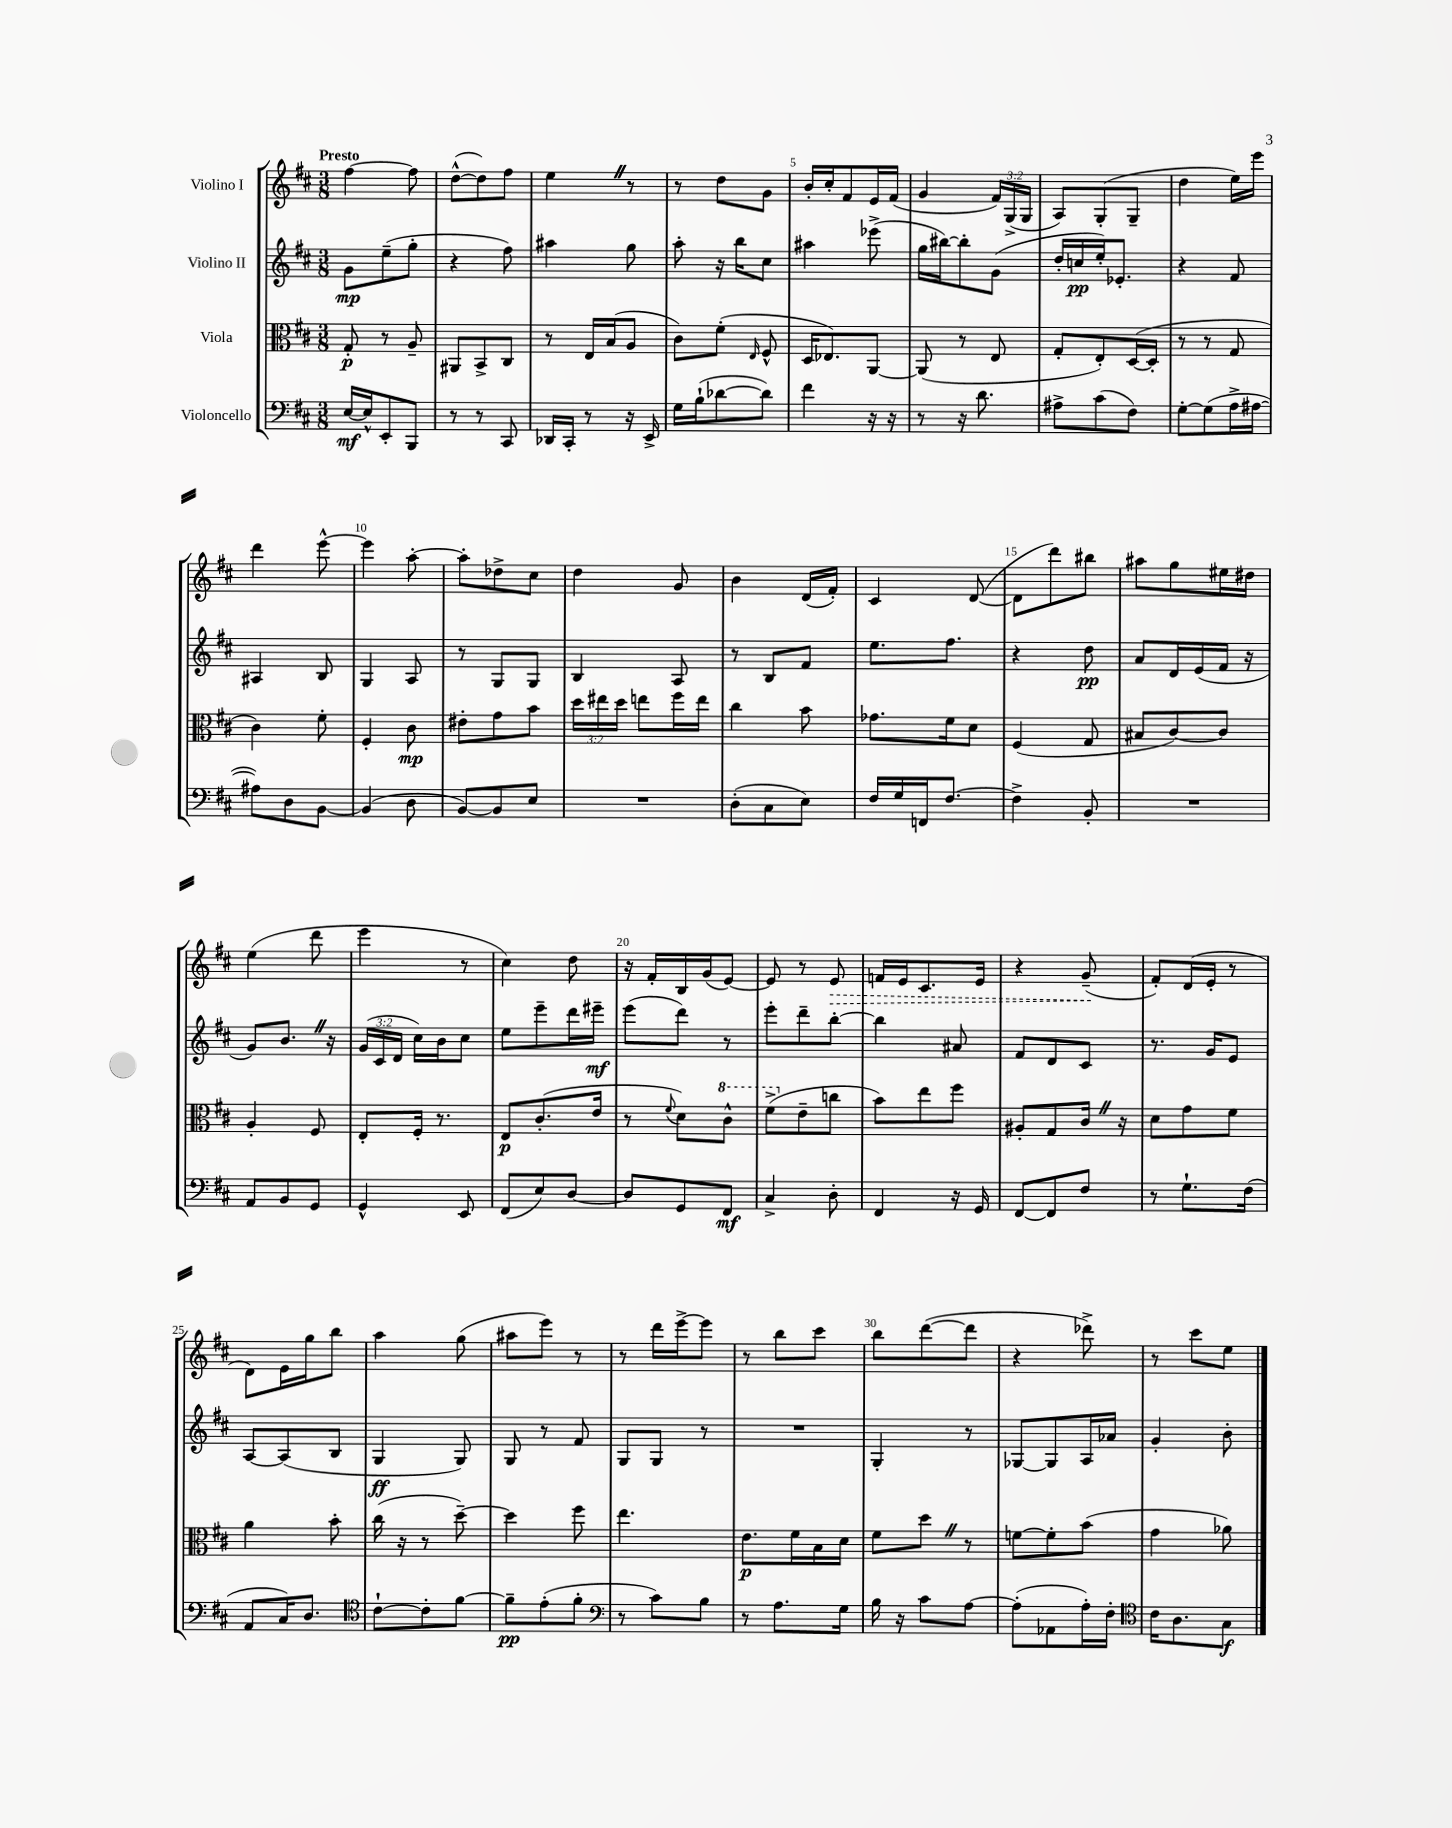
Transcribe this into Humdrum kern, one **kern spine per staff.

**kern	**dynam	**kern	**dynam	**kern	**dynam	**kern	**dynam
*part4	*part4	*part3	*part3	*part2	*part2	*part1	*part1
*staff4	*staff4	*staff3	*staff3	*staff2	*staff2	*staff1	*staff1
*I"Violoncello	*	*I"Viola	*	*I"Violino II	*	*I"Violino I	*
*clefF4	*	*clefC3	*	*clefG2	*	*clefG2	*
*k[f#c#]	*	*k[f#c#]	*	*k[f#c#]	*	*k[f#c#]	*
*M3/8	*	*M3/8	*	*M3/8	*	*M3/8	*
=1	=1	=1	=1	=1	=1	=1	=1
!	!	!	!	!	!	!LO:TX:a:B:t=Presto	!
[16E/LL	mf	8G'/	p	8g\L	mp	[4ff#\	.
16E^^/J]	.	.	.	.	.	.	.
8EE'/	.	8r	.	(8ee~\	.	.	.
8BBB/J	.	8A~/	.	8gg'\J	.	8ff#\]	.
=2	=2	=2	=2	=2	=2	=2	=2
8r	.	8AA#X/L	.	4r	.	([8dd^^\L	.
8r	.	8BB^/	.	.	.	8dd\])	.
8CC#/	.	8C#/J	.	8ff#\)	.	8ff#\J	.
=3	=3	=3	=3	=3	=3	=3	=3
16DD-X/LL	.	8r	.	4aa#X\	.	4eeZ\	.
16CC#'/JJ	.	.	.	.	.	.	.
8r	.	16E/LL	.	.	.	.	.
.	.	(16B/J	.	.	.	.	.
16r	.	8A/J	.	8gg\	.	8r	.
16EE^/	.	.	.	.	.	.	.
=4	=4	=4	=4	=4	=4	=4	=4
16G\LL	.	8c#\L)	.	8aa'\	.	8r	.
(16B`\J	.	.	.	.	.	.	.
[8d-X\	.	(8f#'\J	.	16r	.	8dd\L	.
.	.	.	.	16bb\KL	.	.	.
.	.	16qqE/	.	.	.	.	.
8d-\J])	.	8F#^^/	.	8cc#\J	.	8g\J	.
=5	=5	=5	=5	=5	=5	=5	=5
4f#\	.	16D/KL	.	4aa#X\	.	16b'/LL	.
.	.	8.E-X/)	.	.	.	16cc#'/J	.
.	.	.	.	.	.	8f#/	.
16r	.	[8AA/J	.	(8eee-X^\	.	16e/L	.
16r	.	.	.	.	.	(16f#/JJ	.
=6	=6	=6	=6	=6	=6	=6	=6
8r	.	(8AA/]	.	16gg\LL	.	4g/	.
.	.	.	.	[16bb#X\J)	.	.	.
16r	.	8r	.	8bb#'\]	.	.	.
8.d\	.	.	.	.	.	.	.
.	.	8E/	.	(8g\J	.	24f#/LL)	.
.	.	.	.	.	.	(24G^/	.
.	.	.	.	.	.	24G/JJ	.
=7	=7	=7	=7	=7	=7	=7	=7
8A#X^\L	.	8G'/L	.	16dd'/LL	.	8A/L)	.
.	.	.	.	16ccn/	pp	.	.
(8c#\	.	8E'/)	.	16ee'/J)	.	(8G'/	.
.	.	.	.	8.e-X'/J	.	.	.
8F#\J)	.	([16D/L	.	.	.	8G~/J	.
.	.	16D'/JJ]	.	.	.	.	.
=8	=8	=8	=8	=8	=8	=8	=8
[8G'\L	.	8r	.	4r	.	4dd\	.
(8G\]	.	8r	.	.	.	.	.
16A^\L	.	8G/	.	8f#/	.	16ee\LL)	.
[16A#X\JJ	.	.	.	.	.	16eee\JJ	.
!!LO:LB:g=z
=9	=9	=9	=9	=9	=9	=9	=9
8A#X\L])	.	4c#\)	.	4A#X/	.	4ddd\	.
8D\	.	.	.	.	.	.	.
[8BB\J	.	8f#'\	.	8B/	.	[8eee^^\	.
=10	=10	=10	=10	=10	=10	=10	=10
(4BB/]	.	4F#'/	.	4G/	.	4eee\]	.
8D\	.	8c#\	mp	8A/	.	[8aa'\	.
=11	=11	=11	=11	=11	=11	=11	=11
[8BB/L)	.	8e#X'\L	.	8r	.	8aa'\L]	.
8BB/]	.	8g\	.	8G/L	.	8dd-X^\	.
8E/J	.	8b\J	.	8G/J	.	8cc#\J	.
=12	=12	=12	=12	=12	=12	=12	=12
4.r	.	24dd\LL	.	4B/	.	4dd\	.
.	.	24ee#X\	.	.	.	.	.
.	.	24dd\JJ	.	.	.	.	.
.	.	8een\L	.	.	.	.	.
.	.	16ff#\L	.	8A/	.	8g/	.
.	.	16ee\JJ	.	.	.	.	.
=13	=13	=13	=13	=13	=13	=13	=13
(8D'\L	.	4cc#\	.	8r	.	4b\	.
8C#\	.	.	.	8B/L	.	.	.
8E\J)	.	8b\	.	8f#/J	.	(16d/LL	.
.	.	.	.	.	.	16f#'/JJ)	.
=14	=14	=14	=14	=14	=14	=14	=14
16F#/LL	.	8.g-X\L	.	8.ee\L	.	4c#/	.
16G/	.	.	.	.	.	.	.
16FFn/J	.	.	.	.	.	.	.
[8.F#/J	.	16f#\k	.	8.ff#\J	.	.	.
.	.	8d\J	.	.	.	([8d/	.
=15	=15	=15	=15	=15	=15	=15	=15
4F#^\]	.	(4F#/	.	4r	.	8d\L]	.
.	.	.	.	.	.	8ddd\)	.
8BB'/	.	8G/	.	8dd\	pp	8bb#X\J	.
=16	=16	=16	=16	=16	=16	=16	=16
4.r	.	8B#X/L	.	8a/L	.	8aa#X\L	.
.	.	[8c#/)	.	16d/L	.	8gg\	.
.	.	.	.	(16e/	.	.	.
.	.	8c#/J]	.	16f#/JJ	.	16ee#X\L	.
.	.	.	.	16r	.	16dd#X\JJ	.
!!LO:LB:g=z
=17	=17	=17	=17	=17	=17	=17	=17
8AA/L	.	4A'/	.	8g/L)	.	(4ee\	.
8BB/	.	.	.	8.bZ/J	.	.	.
8GG/J	.	8F#/	.	.	.	8ddd\	.
.	.	.	.	16r	.	.	.
=18	=18	=18	=18	=18	=18	=18	=18
4GG^^/	.	8E'/L	.	(24g/LL	.	4eee\	.
.	.	.	.	24c#/	.	.	.
.	.	.	.	24d/JJ	.	.	.
.	.	16F#'/Jk	.	16cc#\LL)	.	.	.
.	.	8.r	.	16b\J	.	.	.
8EE/	.	.	.	8cc#\J	.	8r	.
=19	=19	=19	=19	=19	=19	=19	=19
(8FF#/L	.	8E/L	p	8ee\L	.	4cc#\)	.
8E/)	.	(8.c#'/	.	8eee~\	.	.	.
[8D/J	.	.	.	16ddd\L	.	8dd\	.
.	.	16e/Jk	.	16eee#X~\JJ	mf	.	.
=20	=20	=20	=20	=20	=20	=20	=20
8D/L]	.	8r	.	(8eee\L	.	16r	.
.	.	.	.	.	.	16f#'/LL	.
.	.	8qqf#/	.	.	.	.	.
8GG/	.	8d\L)	.	8ddd\J)	.	16B/	.
.	.	.	.	.	.	(16g/J	.
*	*	*8va	*	*	*	*	*
8FF#/J	mf	8cc#^^\J	.	8r	.	[8e/J)	.
=21	=21	=21	=21	=21	=21	=21	=21
4C#^/	.	(8ff#^\L	.	8eee'\L	.	8e/]	.
*	*	*X8va	*	*	*	*	*
.	.	8e~\	.	8ddd~\	.	8r	.
!	!	!	!	!	!	!	!LO:HP:b
8D'\	.	8ccn\J	.	[8bb'\J	.	8e/	>
=22	=22	=22	=22	=22	=22	=22	=22
4FF#/	.	8b\L)	.	4bb\]	.	16fn/LL	.
.	.	.	.	.	.	16e/J	.
.	.	8ee\	.	.	.	8.c#/	.
16r	.	8ff#\J	.	8a#X/	.	.	.
16GG/	.	.	.	.	.	16e/Jk	.
=23	=23	=23	=23	=23	=23	=23	=23
[8FF#/L	.	8A#X'/L	.	8f#/L	.	4r	.
8FF#/]	.	8G/	.	8d/	.	.	.
8F#/J	.	16c#Z/Jk	.	8c#/J	.	(8g~/	.
.	.	16r	.	.	.	.	.
.	.	.	.	.	.	.	]
=24	=24	=24	=24	=24	=24	=24	=24
8r	.	8d\L	.	8.r	.	8f#'/L)	.
8.G`\L	.	8g\	.	.	.	(16d/L	.
.	.	.	.	16g/KL	.	16e'/JJ	.
.	.	8f#\J	.	8e/J	.	8r	.
(16F#\Jk	.	.	.	.	.	.	.
!!LO:LB:g=z
=25	=25	=25	=25	=25	=25	=25	=25
8AA/L	.	4a\	.	[8A/L	.	8d\L)	.
16C#/K)	.	.	.	(8A/]	.	16e\L	.
8.D/J	.	.	.	.	.	16gg\J	.
.	.	8b'\	.	8B/J	.	8bb\J	.
=26	=26	=26	=26	=26	=26	=26	=26
*clefC4	*	*	*	*	*	*	*
[8c#`\L	.	(16cc#\	.	4G/	ff	4aa\	.
.	.	16r	.	.	.	.	.
8c#'\]	.	8r	.	.	.	.	.
[8f#\J	.	[8dd~\)	.	8G/)	.	(8gg\	.
=27	=27	=27	=27	=27	=27	=27	=27
8f#~\L]	pp	4dd\]	.	8G/	.	8aa#X\L	.
(8e'\	.	.	.	8r	.	8eee\J)	.
8f#'\J	.	8ff#\	.	8f#/	.	8r	.
=28	=28	=28	=28	=28	=28	=28	=28
*clefF4	*	*	*	*	*	*	*
8r	.	4.ee\	.	8G/L	.	8r	.
8c#\L)	.	.	.	8G/J	.	16ddd\LL	.
.	.	.	.	.	.	[16eee^\J	.
8B\J	.	.	.	8r	.	8eee\J]	.
=29	=29	=29	=29	=29	=29	=29	=29
8r	.	8.e\L	p	4.r	.	8r	.
8.A\L	.	.	.	.	.	8bb\L	.
.	.	16f#\L	.	.	.	.	.
.	.	16B\	.	.	.	8ccc#\J	.
16G\Jk	.	16d\JJ	.	.	.	.	.
=30	=30	=30	=30	=30	=30	=30	=30
16B\	.	8f#\L	.	4G'/	.	8bb\L	.
16r	.	.	.	.	.	.	.
8c#\L	.	8ddZ\J	.	.	.	([8ddd\	.
[8A\J	.	8r	.	8r	.	8ddd\J]	.
=31	=31	=31	=31	=31	=31	=31	=31
(8A'\L]	.	[8fn\L	.	[8G-X/L	.	4r	.
8AA-X\	.	8f'\]	.	8G-/]	.	.	.
16A'\L)	.	(8b\J	.	16A/L	.	8ddd-X^\)	.
16F#'\JJ	.	.	.	16a-X/JJ	.	.	.
=32	=32	=32	=32	=32	=32	=32	=32
*clefC4	*	*	*	*	*	*	*
16c#\KL	.	4g\	.	4g'/	.	8r	.
8.A\	.	.	.	.	.	.	.
.	.	.	.	.	.	8ccc#\L	.
8G\J	f	8a-X\)	.	8b'\	.	8ee\J	.
==	==	==	==	==	==	==	==
*-	*-	*-	*-	*-	*-	*-	*-
